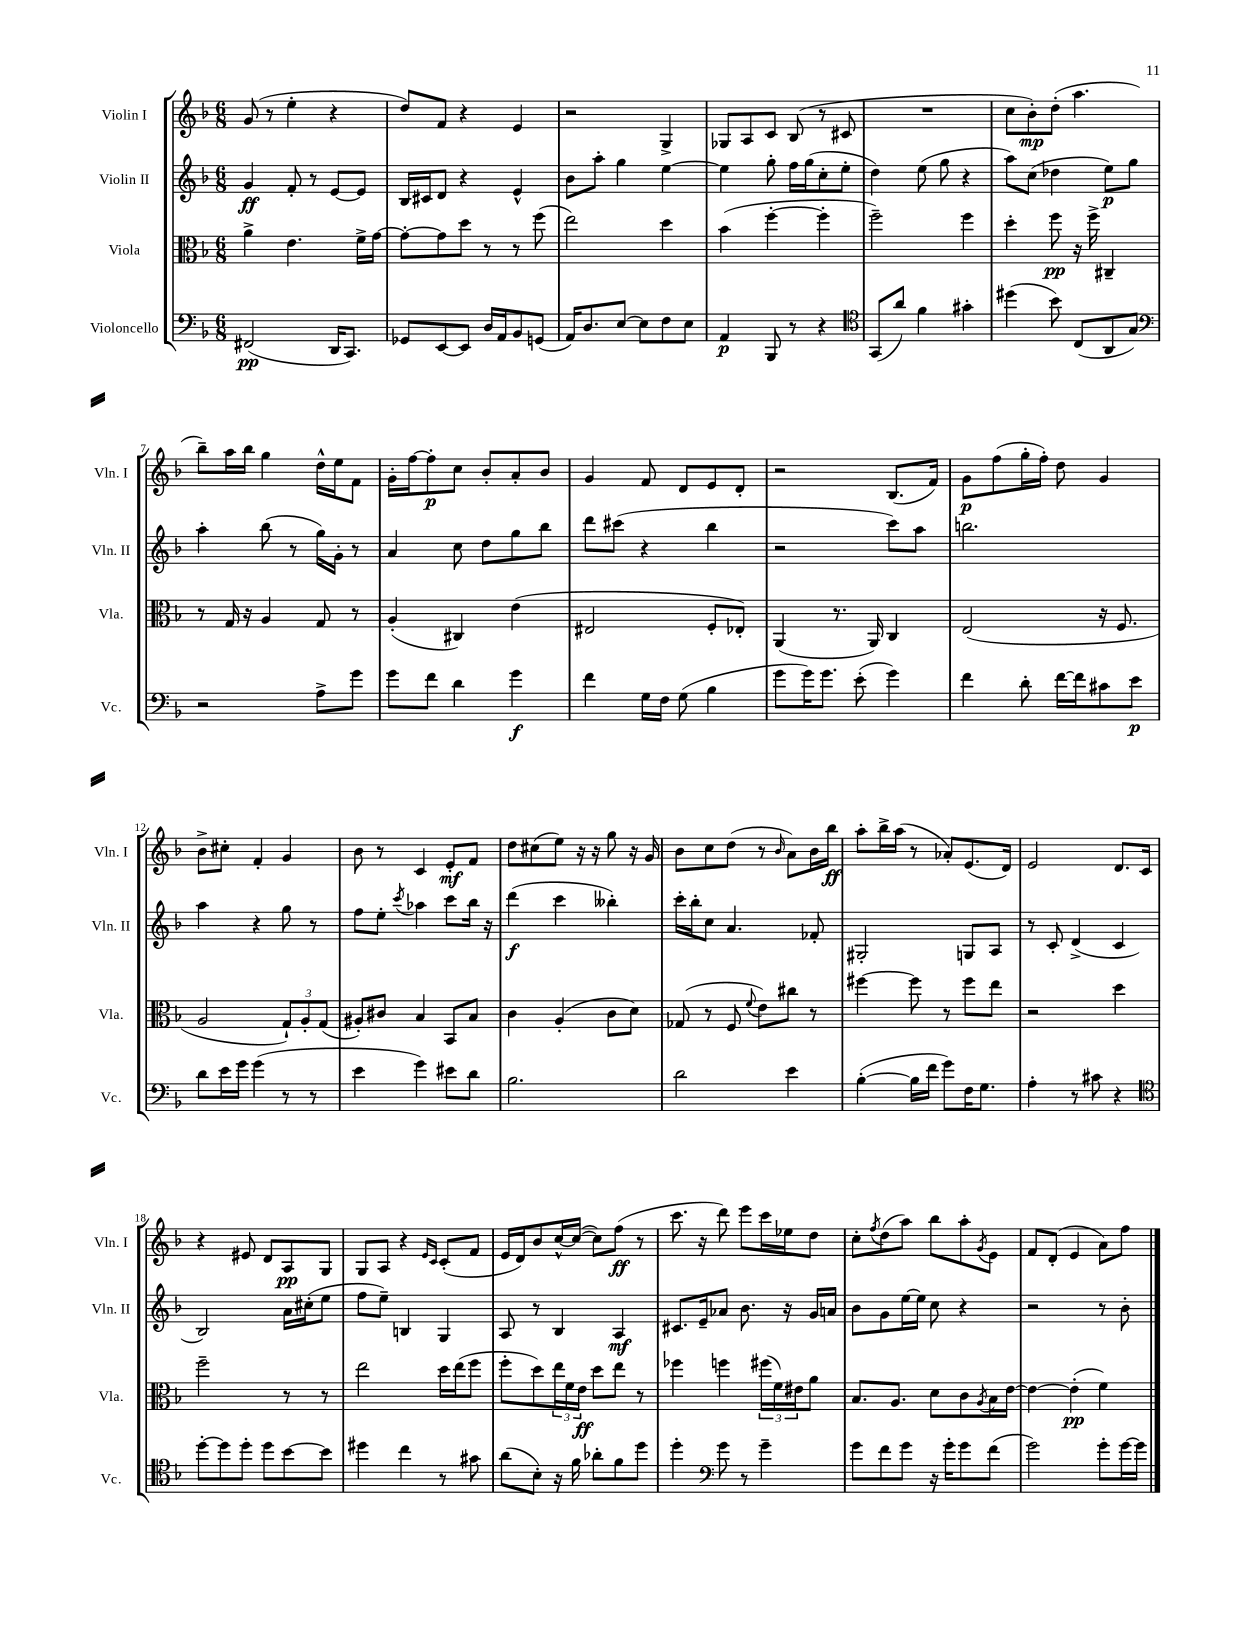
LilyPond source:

<<
\new StaffGroup <<
\new Staff = "s0" \with { instrumentName = "Violin I" shortInstrumentName = "Vln. I" } {
    \clef treble \key f \major \numericTimeSignature \time 6/8
    g'8( r8 e''4-. r4 |
    d''8) f'8 r4 e'4 |
    r2 g4-> |
    ges8 a8 c'8 bes8( r8 cis'8 |
    R2. |
    c''8 bes'8-.\mp) d''8-.( a''4. |
    bes''8--) a''16 bes''16 g''4 d''16-^ e''16 f'8 |
    g'16-. f''16~ f''8-.\p c''8 bes'8-. a'8-. bes'8 |
    g'4 f'8 d'8 e'8 d'8-. |
    r2 bes8.( f'16) |
    g'8\p f''8( g''16-. f''16-.) d''8 g'4 |
    bes'8-> cis''8-. f'4-. g'4 |
    bes'8 r8 c'4 e'8-.\mf f'8 |
    d''8 cis''8( e''8) r16 r16 g''8 r16 g'16 |
    bes'8 c''8 d''8( r8 \grace { bes'16 } a'8) bes'16 bes''16\ff |
    a''8-. bes''16-> a''16( r8 aes'8-.) e'8.( d'16) |
    e'2 d'8. c'16 |
    r4 eis'8 d'8 a8\pp g8 |
    g8 a8 r4 \grace { e'16 c'16 } c'8-.( f'8 |
    e'16 d'16) bes'8 c''16~-^ c''16~( c''8) f''8\ff( r8 |
    c'''8. r16 d'''8) e'''8 c'''16 ees''16 d''8 |
    c''8-. \acciaccatura { f''8 } d''8( a''8) bes''8 a''8-. \acciaccatura { g'8 } e'8 |
    f'8 d'8-.( e'4 a'8) f''8 \bar "|." |
}
\new Staff = "s1" \with { instrumentName = "Violin II" shortInstrumentName = "Vln. II" } {
    \clef treble \key f \major \numericTimeSignature \time 6/8
    g'4\ff f'8-. r8 e'8~ e'8 |
    bes16 cis'16 d'8 r4 e'4-^ |
    bes'8 a''8-. g''4 e''4~ |
    e''4 g''8-. f''16 g''16( c''8-. e''8-. |
    d''4) e''8( g''8 r4 |
    a''8) c''8( des''4 e''8\p) g''8 |
    a''4-. bes''8( r8 g''16) g'16-. r8 |
    a'4 c''8 d''8 g''8 bes''8 |
    d'''8 cis'''8( r4 bes''4 |
    r2 c'''8) a''8 |
    b''2. |
    a''4 r4 g''8 r8 |
    f''8 e''8-. \acciaccatura { c'''8 } aes''4 c'''8 bes''16 r16 |
    d'''4\f( c'''4 beses''4-.) |
    c'''16-. bes''16-. c''8 a'4. fes'8-. |
    gis2-. g8 a8 |
    r8 c'8-. d'4->( c'4 |
    bes2) a'16 cis''16-.( e''8 |
    f''8 e''8--) b4 g4 |
    a8 r8 bes4 a4\mf |
    cis'8. e'16-- aes'8 bes'8. r16 g'16 a'16 |
    bes'8 g'8 e''16~ e''16 c''8 r4 |
    r2 r8 bes'8-. \bar "|." |
}
\new Staff = "s2" \with { instrumentName = "Viola" shortInstrumentName = "Vla." } {
    \clef alto \key f \major \numericTimeSignature \time 6/8
    a'4-> e'4. f'16-> g'16~ |
    g'8~-. g'8 d''8 r8 r8 f''8( |
    e''2) d''4 |
    bes'4( f''4~-. f''4-. |
    f''2--) f''4 |
    d''4-. f''8\pp r16 f''16-> cis4-- |
    r8 g16 r16 a4 g8 r8 |
    a4-.( cis4) e'4( |
    eis2 f8-. ees8-.) |
    a,4( r8. a,16) c4 |
    e2( r16 f8. |
    a2 \tuplet 3/2 { g8-!) a8-. g8( } |
    ais8-.) cis'8 bes4 bes,8 bes8 |
    c'4 a4-.( c'8 d'8) |
    ges8( r8 f8 \appoggiatura { f'8 } e'8) cis''8 r8 |
    fis''4~ fis''8 r8 fis''8 e''8 |
    r2 d''4 |
    f''2-- r8 r8 |
    e''2 d''16 e''16( f''8 |
    f''8-. d''8) \tuplet 3/2 { e''16 f'16 e'16\ff } d''8 e''8 r8 |
    fes''4 f''4 \tuplet 3/2 { fis''16( f'16) eis'16 } a'8 |
    bes8. a8. d'8 c'8 \acciaccatura { a8 } bes16 e'16~ |
    e'4~ e'4-.\pp( f'4) \bar "|." |
}
\new Staff = "s3" \with { instrumentName = "Violoncello" shortInstrumentName = "Vc." } {
    \clef bass \key f \major \numericTimeSignature \time 6/8
    fis,2\pp( d,16 c,8.) |
    ges,8 e,8~ e,8 d16 a,16 bes,8 g,8( |
    a,16) d8. e8~ e8 f8 e8 |
    a,4\p bes,,8 r8 r4 |
    \clef tenor g,8( a'8) f'4 gis'4-. |
    dis''4( bes'8) c8( a,8 g8) |
    \clef bass r2 a8-> g'8 |
    g'8 f'8 d'4 g'4\f |
    f'4 g16 f16 g8( bes4 |
    g'8 g'16) g'8. e'8-.( g'4) |
    f'4 d'8-. f'16~ f'16 cis'8 e'8\p |
    d'8 e'16 g'16 g'4( r8 r8 |
    e'4 g'4) eis'8 d'8 |
    bes2. |
    d'2 e'4 |
    bes4~-.( bes16 f'16 g'8) f16 g8. |
    a4-. r8 cis'8 r4 |
    \clef tenor d''8~-. d''8 d''8-. d''8 bes'8~ bes'8 |
    dis''4 c''4 r8 gis'8 |
    a'8( bes8-.) r16 f'16 aes'8-. f'8 d''8 |
    d''4-. \clef bass g'8 r8 g'4-- |
    g'8 f'8 g'8 r16 g'16-. g'8 f'8( |
    g'2) g'8-. g'16~ g'16 \bar "|." |
}
>>
>>
